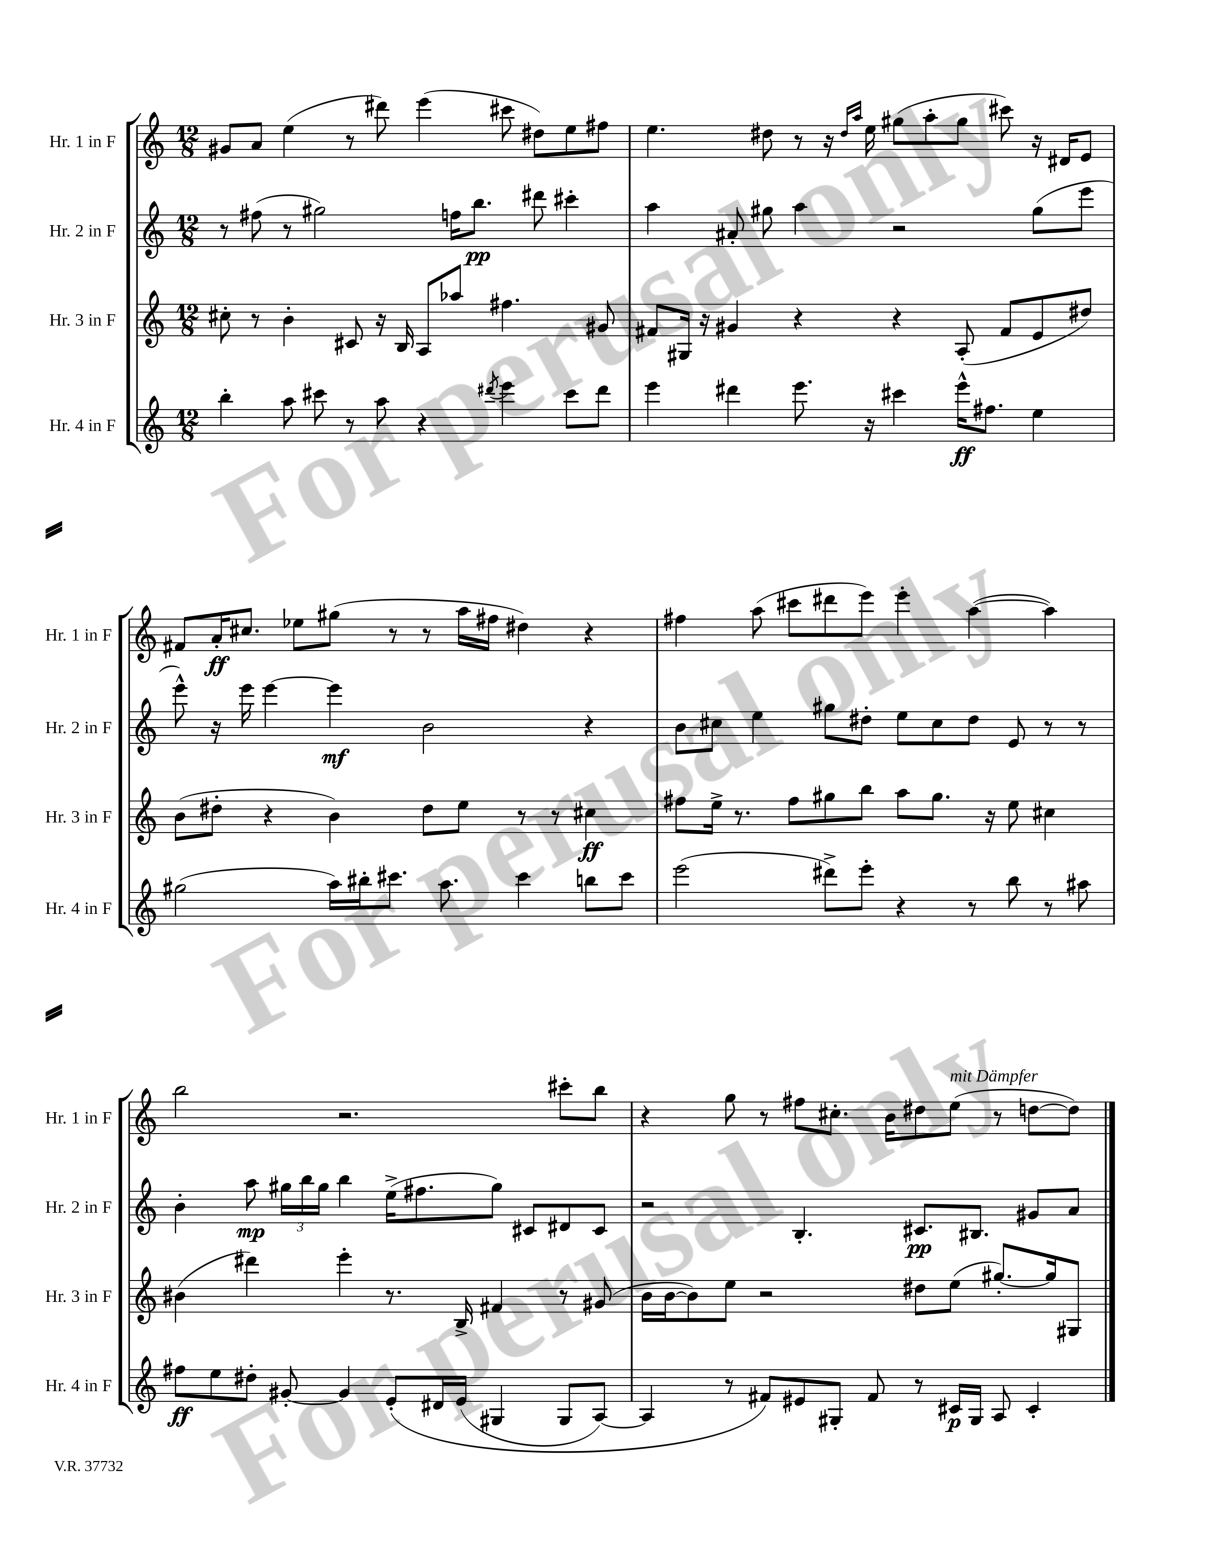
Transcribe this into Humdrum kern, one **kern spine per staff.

**kern	**kern	**kern	**kern
*staff4	*staff3	*staff2	*staff1
*clefG2	*clefG2	*clefG2	*clefG2
*k[]	*k[]	*k[]	*k[]
*M12/8	*M12/8	*M12/8	*M12/8
4bb'	8cc#'	8r	8g#
.	8r	(8ff#	8a
8aa	4b'	8r	(4ee
8ccc#	.	2gg#)	.
8r	8c#	.	8r
8aa	16r	.	8ddd#)
.	16B	.	.
4r	8A	.	(4eee
.	8aa-	16ff	.
.	.	8.bb	.
8qddd#	.	.	.
4eee	4.ff#	.	8ccc#
.	.	8ddd#	8dd#)
8ccc#	.	4ccc#'	8ee
8ddd#	8g#	.	8ff#
=	=	=	=
4eee	8f#	4aa	4.ee
.	16G#	.	.
.	16r	.	.
4ddd#	4g#	8a#'	.
.	.	8gg#	8dd#
8.eee	4r	4aa	8r
.	.	.	16r
.	.	.	16qqdd#
.	.	.	16qqaa
16r	.	.	16ee
4ccc#	4r	2r	(8gg#
.	.	.	8aa'
16eee^^	(8A'	.	8gg#
8.ff#	.	.	.
.	8f#	.	8ccc#)
4ee	8e	(8gg#	16r
.	.	.	16d#
.	8dd#)	8eee	8e
=	=	=	=
(2gg#	(8b	8eee^^)	8f#
.	8dd#'	16r	16a'
.	.	16eee	8.cc#
.	4r	[4eee	.
.	.	.	8ee-
16aa)	4b)	4eee]	(8gg#
16bb#'	.	.	.
8.ccc#	.	.	8r
.	8dd#	2b	8r
8.aa	.	.	.
.	8ee	.	16aa
.	.	.	16ff#
4ccc#	8r	.	4dd#)
.	8r	.	.
8bb	4cc#	4r	4r
8ccc#	.	.	.
=	=	=	=
(2eee	8ff#	8b	4ff#
.	16ee^	8cc#	.
.	8.r	.	.
.	.	4ee	(8aa
.	8ff#	.	8ccc#
8ddd#^)	8gg#	8gg#	8ddd#
8eee'	8bb	8dd#'	8eee)
4r	8aa	8ee	4eee'
.	8.gg#	8cc#	.
8r	.	8dd#	([4aa
.	16r	.	.
8bb	8ee	8e	.
8r	4cc#	8r	4aa])
8aa#	.	8r	.
=	=	=	=
8ff#	(4b#	4b'	2bb
8ee	.	.	.
8dd#'	4ddd#)	8aa	.
[8g#'	.	24gg#	.
.	.	24bb	.
.	.	24gg#	.
4g#]	4eee'	4bb	2.r
&(8e'	8.r	(16ee^	.
.	.	8.ff#	.
16d#	.	.	.
(16e	16B^	.	.
4G#	4f#	8gg#)	.
.	.	8c#	.
8G#	8r	8d#	8ccc#'
[8A)	(8g#	8c#	8bb
=	=	=	=
4A]	16b	2r	4r
.	[16b	.	.
.	8b])	.	.
8r	8ee	.	8gg
8f#&)	2r	.	8r
8e#	.	4.B'	8ff#
8G#'	.	.	8.cc#'
8f#	.	.	.
.	.	.	16b
8r	8dd#	8.c#	8dd#
16c#	(8ee	.	(8ee
16G#	.	8.B#	.
8A	[8.gg#')	.	8r
4c#'	.	8g#	[8dd
.	16gg#]	.	.
.	8G#	8a	8dd])
==	==	==	==
*-	*-	*-	*-
